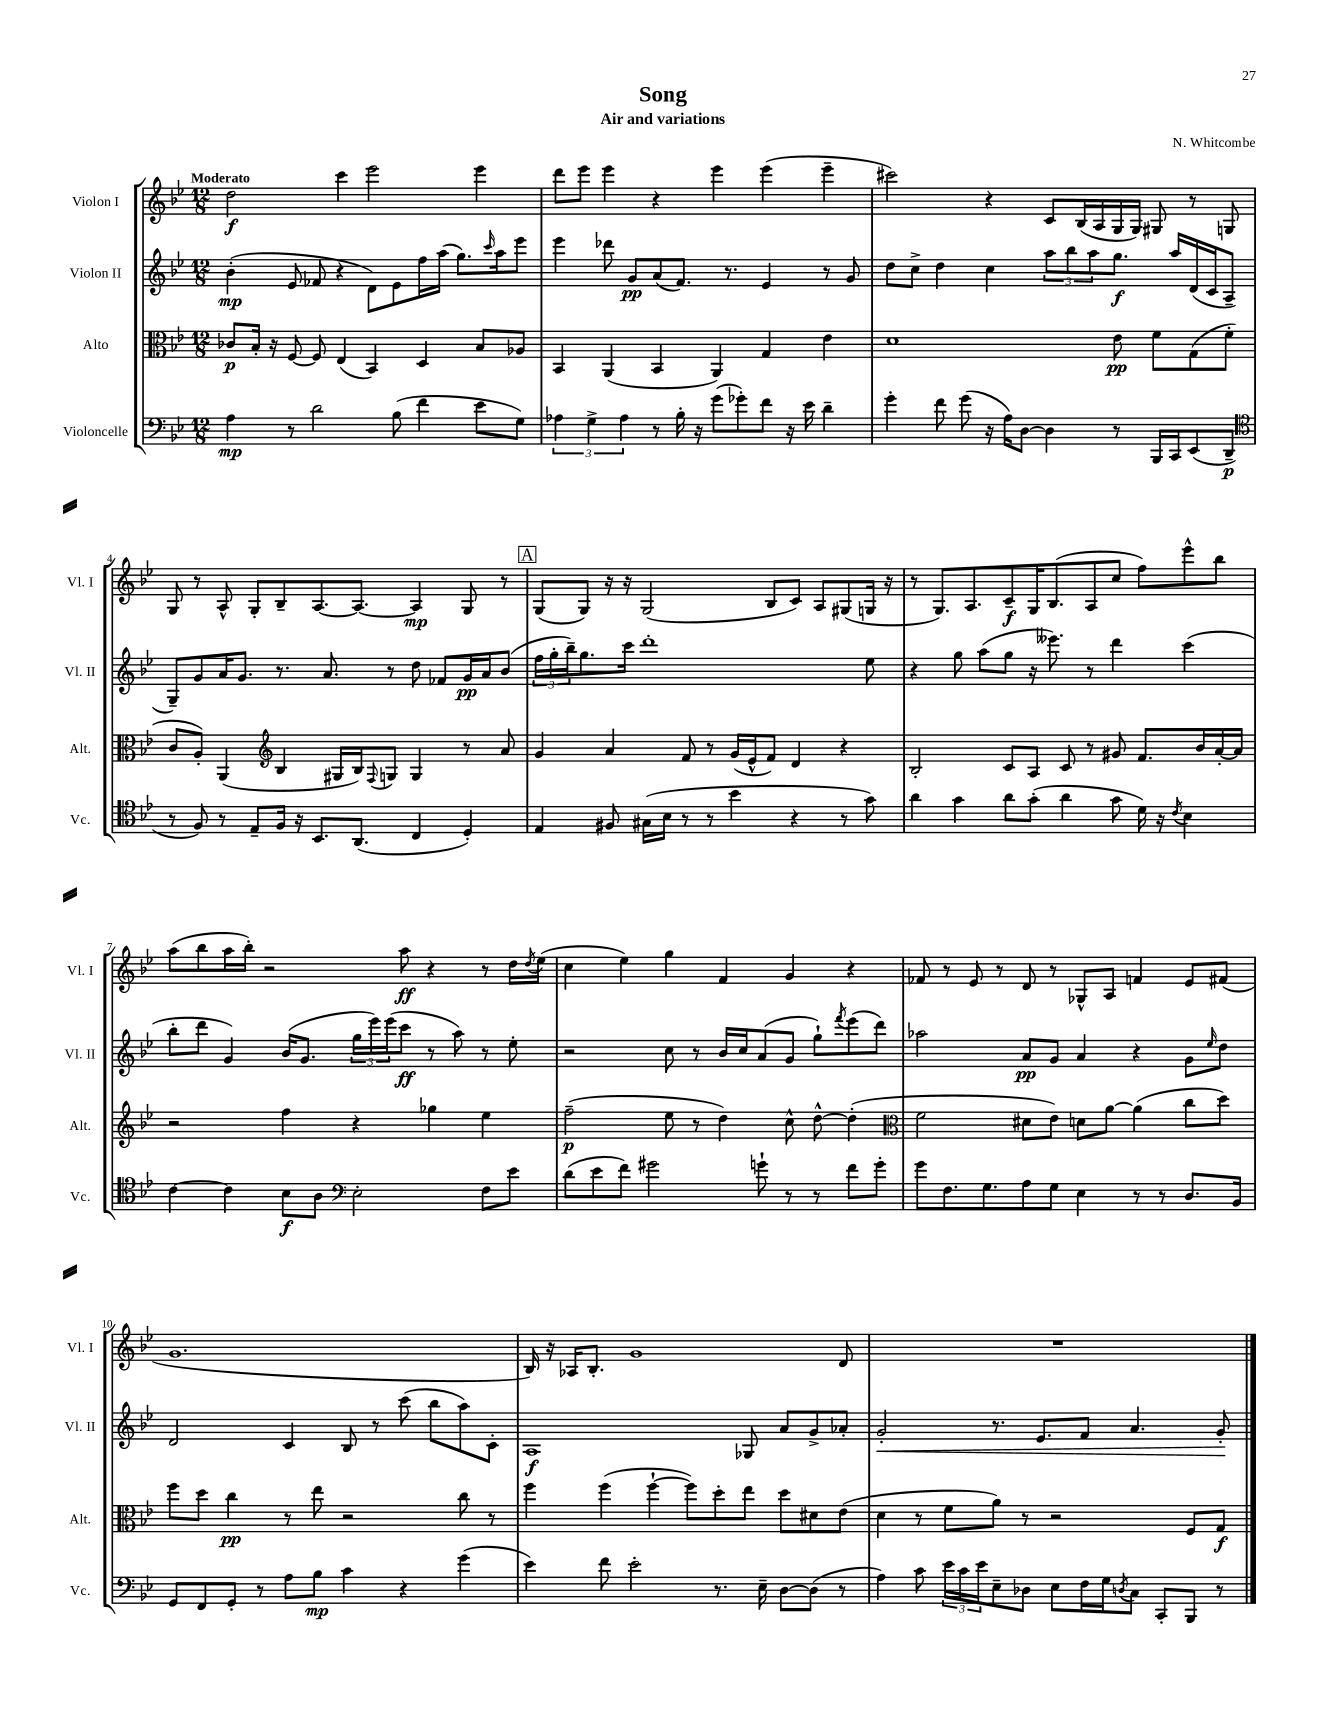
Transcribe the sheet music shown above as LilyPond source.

\header { title = "Song" composer = "N. Whitcombe" subtitle = "Air and variations" }
<<
\new StaffGroup <<
\new Staff = "s0" \with { instrumentName = "Violon I" shortInstrumentName = "Vl. I" } {
    \clef treble \key bes \major \numericTimeSignature \time 12/8 \tempo "Moderato"
    d''2\f c'''4 ees'''2 ees'''4 |
    d'''8 ees'''8 ees'''4 r4 ees'''4 ees'''4( ees'''4-- |
    cis'''2) r4 c'8 bes16( a16 g16 g16) gis8 r8 g8 |
    g8 r8 a8-^ g8-. bes8-- a8.~ a8.~ a4\mp g8 r8 |
    \mark \markup { \box "A" } g8( g8) r16 r16 g2( bes8 c'8) a8 gis8( g16 r16 |
    r8 g8.) a8. c'8--\f g16 bes8.( a8 c''8 f''8) ees'''8-^ bes''8 |
    a''8( bes''8 a''16 bes''16-.) r2 a''8\ff r4 r8 d''16 \acciaccatura { d''8 } ees''16( |
    c''4 ees''4) g''4 f'4 g'4 r4 |
    fes'8 r8 ees'8 r8 d'8 r8 ges8-^ a8 f'4 ees'8 fis'8( |
    g'1. |
    bes16) r16 aes16 bes8.-. g'1 d'8 |
    R1. \bar "|." |
}
\new Staff = "s1" \with { instrumentName = "Violon II" shortInstrumentName = "Vl. II" } {
    \clef treble \key bes \major \numericTimeSignature \time 12/8
    bes'4-.\mp( ees'8 fes'8 r4 d'8) ees'8 f''16 a''16( g''8.) \grace { c'''16 } a''16 ees'''8 |
    ees'''4 des'''8 g'8\pp a'8( f'8.) r8. ees'4 r8 g'8 |
    d''8 c''8-> d''4 c''4 \tuplet 3/2 { a''8 bes''8 a''8 } g''8.\f a''16 d'16( c'16 a8-- |
    g8--) g'8 a'16 g'8. r8. a'8. r8 d''8 fes'8 g'16\pp a'16 bes'8( |
    \mark \markup { \box "A" } \tuplet 3/2 { f''16 g''16-. bes''16--) } g''8. c'''16 d'''1-. ees''8 |
    r4 g''8 a''8( g''8 r16 eeses'''8.) r8 d'''4 c'''4( |
    bes''8-. d'''8 g'4) bes'16( g'8. \tuplet 3/2 { g''16 ees'''16) ees'''16( } c'''8\ff r8 a''8) r8 ees''8-. |
    r2 c''8 r8 bes'16 c''16 a'8( g'8 g''8-!) \acciaccatura { f'''8 } ees'''8( d'''8) |
    aes''2 a'8\pp g'8 a'4 r4 g'8 \grace { ees''16 } d''8 |
    d'2 c'4 bes8 r8 c'''8( bes''8 a''8) c'8-. |
    a1\f ges8 a'8 g'8-> aes'8-. |
    g'2-.\< r8. ees'8. f'8 a'4. g'8-.\! \bar "|." |
}
\new Staff = "s2" \with { instrumentName = "Alto" shortInstrumentName = "Alt." } {
    \clef alto \key bes \major \numericTimeSignature \time 12/8
    ces'8\p bes16-. r16 f8~ f8 ees4( bes,4) d4 bes8 aes8 |
    bes,4 a,4( bes,4 a,4) g4 ees'4 |
    d'1 ees'8\pp f'8 g8( f'8-. |
    c'8 a8-.) a,4( \clef treble bes4 gis16 bes16) \appoggiatura { f8 } g8 g4 r8 a'8 |
    \mark \markup { \box "A" } g'4 a'4 f'8 r8 g'16( ees'16-^ f'8) d'4 r4 |
    bes2-. c'8 a8 c'8 r8 gis'8 f'8. bes'16 a'16~-. a'16 |
    r2 f''4 r4 ges''4 ees''4 |
    f''2--\p( ees''8 r8 d''4) c''8-^ d''8~-^ d''4-.( |
    \clef alto f'2 dis'8 ees'8) d'8 a'8~ a'4( c''8 d''8) |
    f''8 d''8 c''4\pp r8 ees''8 r2 c''8 r8 |
    f''4 f''4( f''4~-! f''8) d''8-. ees''8 d''8 dis'8 ees'8( |
    d'4 r8 f'8 a'8) r8 r2 f8 g8\f \bar "|." |
}
\new Staff = "s3" \with { instrumentName = "Violoncelle" shortInstrumentName = "Vc." } {
    \clef bass \key bes \major \numericTimeSignature \time 12/8
    a4\mp r8 d'2 bes8( f'4 ees'8 g8) |
    \tuplet 3/2 { aes4 g4-> aes4 } r8 bes16-. r16 g'8( ges'8-.) f'8 r16 ees'16 d'4-- |
    g'4-. f'8 g'8( r16 a16) d8~ d4 r8 bes,,16 c,16 ees,8( d,8--\p |
    \clef tenor r8 f8) r8 ees8-- f16 r16 bes,8. a,8.( c4 d4-.) |
    \mark \markup { \box "A" } ees4 fis8 gis16( bes16 r8 r8 bes'4 r4 r8 g'8) |
    a'4 g'4 a'8 g'8-.( a'4 g'8 d'16) r16 \acciaccatura { c'8 } bes4 |
    c'4~ c'4 bes8\f a8 \clef bass ees2-. f8 ees'8 |
    d'8( ees'8 f'8) gis'2 g'8-! r8 r8 f'8 g'8-. |
    g'8 f8. g8. a8 g8 ees4 r8 r8 d8. bes,16 |
    g,8 f,8 g,8-. r8 a8 bes8\mp c'4 r4 g'4( |
    ees'4) f'8 ees'2-. r8. ees16-- d8~ d8( r8 |
    a4) c'8 \tuplet 3/2 { ees'16 c'16 ees'16 } ees8-- des8 ees8 f16 g16 \acciaccatura { d8 } c8 c,8-. bes,,8 r8 \bar "|." |
}
>>
>>
